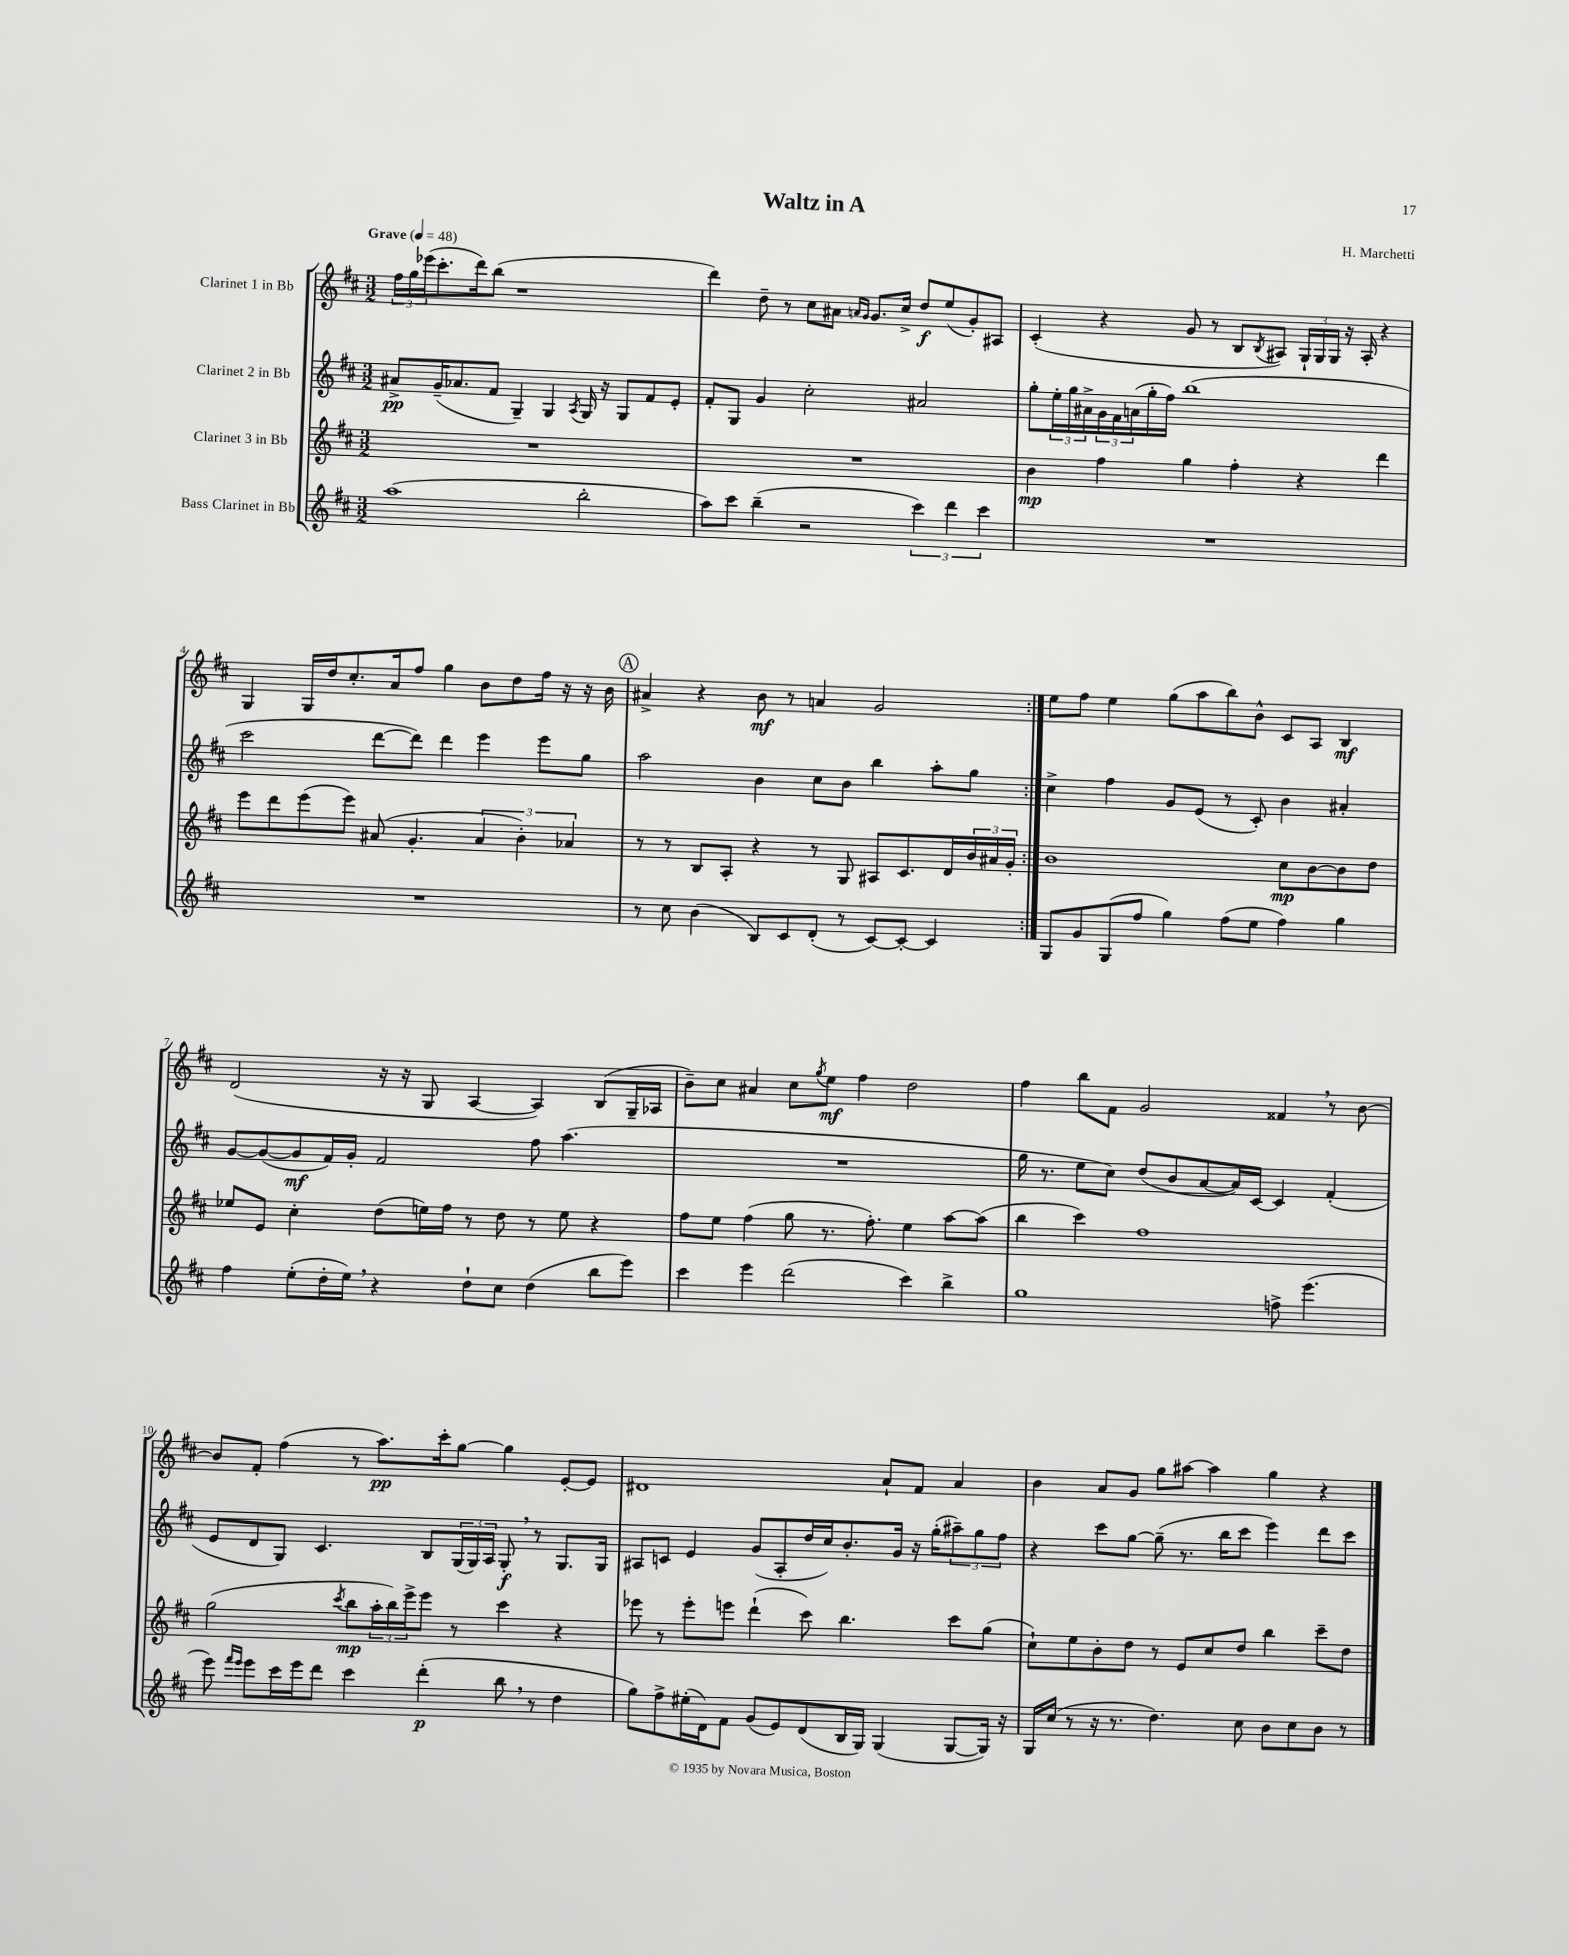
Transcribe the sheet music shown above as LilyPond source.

\header { title = "Waltz in A" composer = "H. Marchetti" }
<<
\new StaffGroup <<
\new Staff = "s0" \with { instrumentName = "Clarinet 1 in Bb" } {
    \clef treble \key d \major \numericTimeSignature \time 3/2 \tempo "Grave" 4 = 48
    \repeat volta 2 { \tuplet 3/2 { fis''16 g''16 ees'''16( } cis'''8.-. d'''16) b''8( r1 |
    d'''4) d''8-- r8 cis''8 ais'8 \grace { a'16 g'16 } g'8. cis''16-> d''8\f e''8( g'8-.) ais8 |
    cis'4-.( r4 g'8 r8 b8 \acciaccatura { b8 } ais8) \tuplet 3/2 { g16-! g16 g16 } r16 ais16-. r4 |
    g4 g16 d''16 cis''8.-. a'16 fis''8 g''4 b'8 d''8 fis''16 r16 r16 b'16 |
    \mark \markup { \circle "A" } ais'4-> r4 b'8\mf r8 a'4 g'2 | }
    e''8 fis''8 e''4 g''8( a''8 b''8) b'8-^ cis'8 a8 b4\mf |
    d'2( r16 r16 g8 a4~ a4) b8( g16-- aes16 |
    b'8--) cis''8 ais'4 cis''8 \acciaccatura { g''8 } e''8\mf fis''4 d''2 |
    fis''4 b''8 fis'8 g'2 fisis'4 \breathe r8 b'8~ |
    b'8 fis'8-. fis''4( r8 a''8.\pp) cis'''16-. g''8~ g''4 e'8~-. e'8 |
    dis'1 a'8-! fis'8 a'4 |
    b'4 a'8 g'8 g''8 ais''8~ ais''4 g''4 r4 \bar "|." |
}
\new Staff = "s1" \with { instrumentName = "Clarinet 2 in Bb" } {
    \clef treble \key d \major \numericTimeSignature \time 3/2
    \repeat volta 2 { ais'8->\pp g'16--( aes'8. fis'8 g4--) g4 \acciaccatura { a8 } g16 r16 g8 fis'8 e'8-. |
    fis'8-. g8 g'4 cis''2-. ais'2 |
    g''8-. \tuplet 3/2 { e''16-. g''16 ais'16-> } \tuplet 3/2 { g'16 fis'16 a'16( } g''16-. fis''16) b''1( |
    cis'''2 d'''8~ d'''8) d'''4 e'''4 e'''8 g''8 |
    \mark \markup { \circle "A" } a''2 b'4 cis''8 b'8 b''4 a''8-. g''8 | }
    cis''4-> fis''4 g'8 e'8( r8 cis'8-.) b'4 ais'4-. |
    g'8~ g'8~( g'8\mf fis'16) g'16-. fis'2 fis''8 a''4.( |
    R1. |
    g''16 r8. e''8 cis''8) d''8( b'8 a'8~ a'16) cis'16~ cis'4 fis'4-.( |
    e'8 d'8 g8) cis'4. b8 \tuplet 3/2 { g16( g16) a16 } g8-.\f \breathe r8 g8. g16 |
    ais8 c'8 e'4 g'8( ais8-. d''16 cis''16) b'8.-. g'16 r16 g''16-.( \tuplet 3/2 { ais''8--) g''8 fis''8 } |
    r4 cis'''8 g''8~ g''8--( r8. b''16 cis'''8 e'''4) d'''8 cis'''8 \bar "|." |
}
\new Staff = "s2" \with { instrumentName = "Clarinet 3 in Bb" } {
    \clef treble \key d \major \numericTimeSignature \time 3/2
    \repeat volta 2 { R1. |
    R1. |
    b'4\mp fis''4 g''4 fis''4-. r4 d'''4 |
    e'''8 d'''8 e'''8( e'''8) ais'8( g'4.-. \tuplet 3/2 { ais'4 b'4-.) aes'4 } |
    \mark \markup { \circle "A" } r8 r8 b8 a8-. r4 r8 g8 ais8 cis'8. d'16 \tuplet 3/2 { b'16 ais'16 g'16-. } | }
    b'1 cis''8\mp b'8~ b'8 d''8 |
    ees''8 e'8 cis''4-. d''8( e''16) fis''16 r8 d''8 r8 e''8 r4 |
    fis''8 e''8 fis''4( g''8 r8. fis''8.-.) e''4 a''8~ a''8( |
    b''4 cis'''4) fis''1 |
    g''2( \acciaccatura { cis'''8 } b''8\mp \tuplet 3/2 { a''16-. b''16) e'''16-> } e'''8 r8 cis'''4 r4 |
    ees'''8 r8 ees'''8-. e'''8 d'''4-!( cis'''8) b''4. cis'''8 g''8( |
    cis''8-!) e''8 b'8-. d''8 r8 e'8 cis''8 d''8 b''4 cis'''8-- d''8 \bar "|." |
}
\new Staff = "s3" \with { instrumentName = "Bass Clarinet in Bb" } {
    \clef treble \key d \major \numericTimeSignature \time 3/2
    \repeat volta 2 { a''1( b''2-. |
    a''8) cis'''8 b''4--( r2 \tuplet 3/2 { cis'''4) d'''4 cis'''4 } |
    R1. |
    R1. |
    \mark \markup { \circle "A" } r8 cis''8 b'4( b8) cis'8 d'8-.( r8 cis'8~) cis'8~-. cis'4 | }
    g8 g'8 g8( fis''8 g''4) fis''8( e''8 fis''4) g''4 |
    fis''4 e''8-.( d''16-. e''16) \breathe r4 d''8-! cis''8 d''4( b''8 e'''8) |
    cis'''4 e'''4 d'''2( cis'''4) b''4-> |
    g''1 f''8-> e'''4.( |
    e'''8) \grace { fis'''16 e'''16 } e'''8 cis'''16 e'''16 d'''8 cis'''4 d'''4-.\p( b''8 \breathe r8 d''4 |
    g''8) fis''8-> eis''16-.( d'16) fis'8 g'8( e'8) d'8( b16 g16) g4( g8~ g16) r16 |
    g16 cis''16( r8 r16 r8. d''4.) cis''8 b'8 cis''8 b'8 r8 \bar "|." |
}
>>
>>
